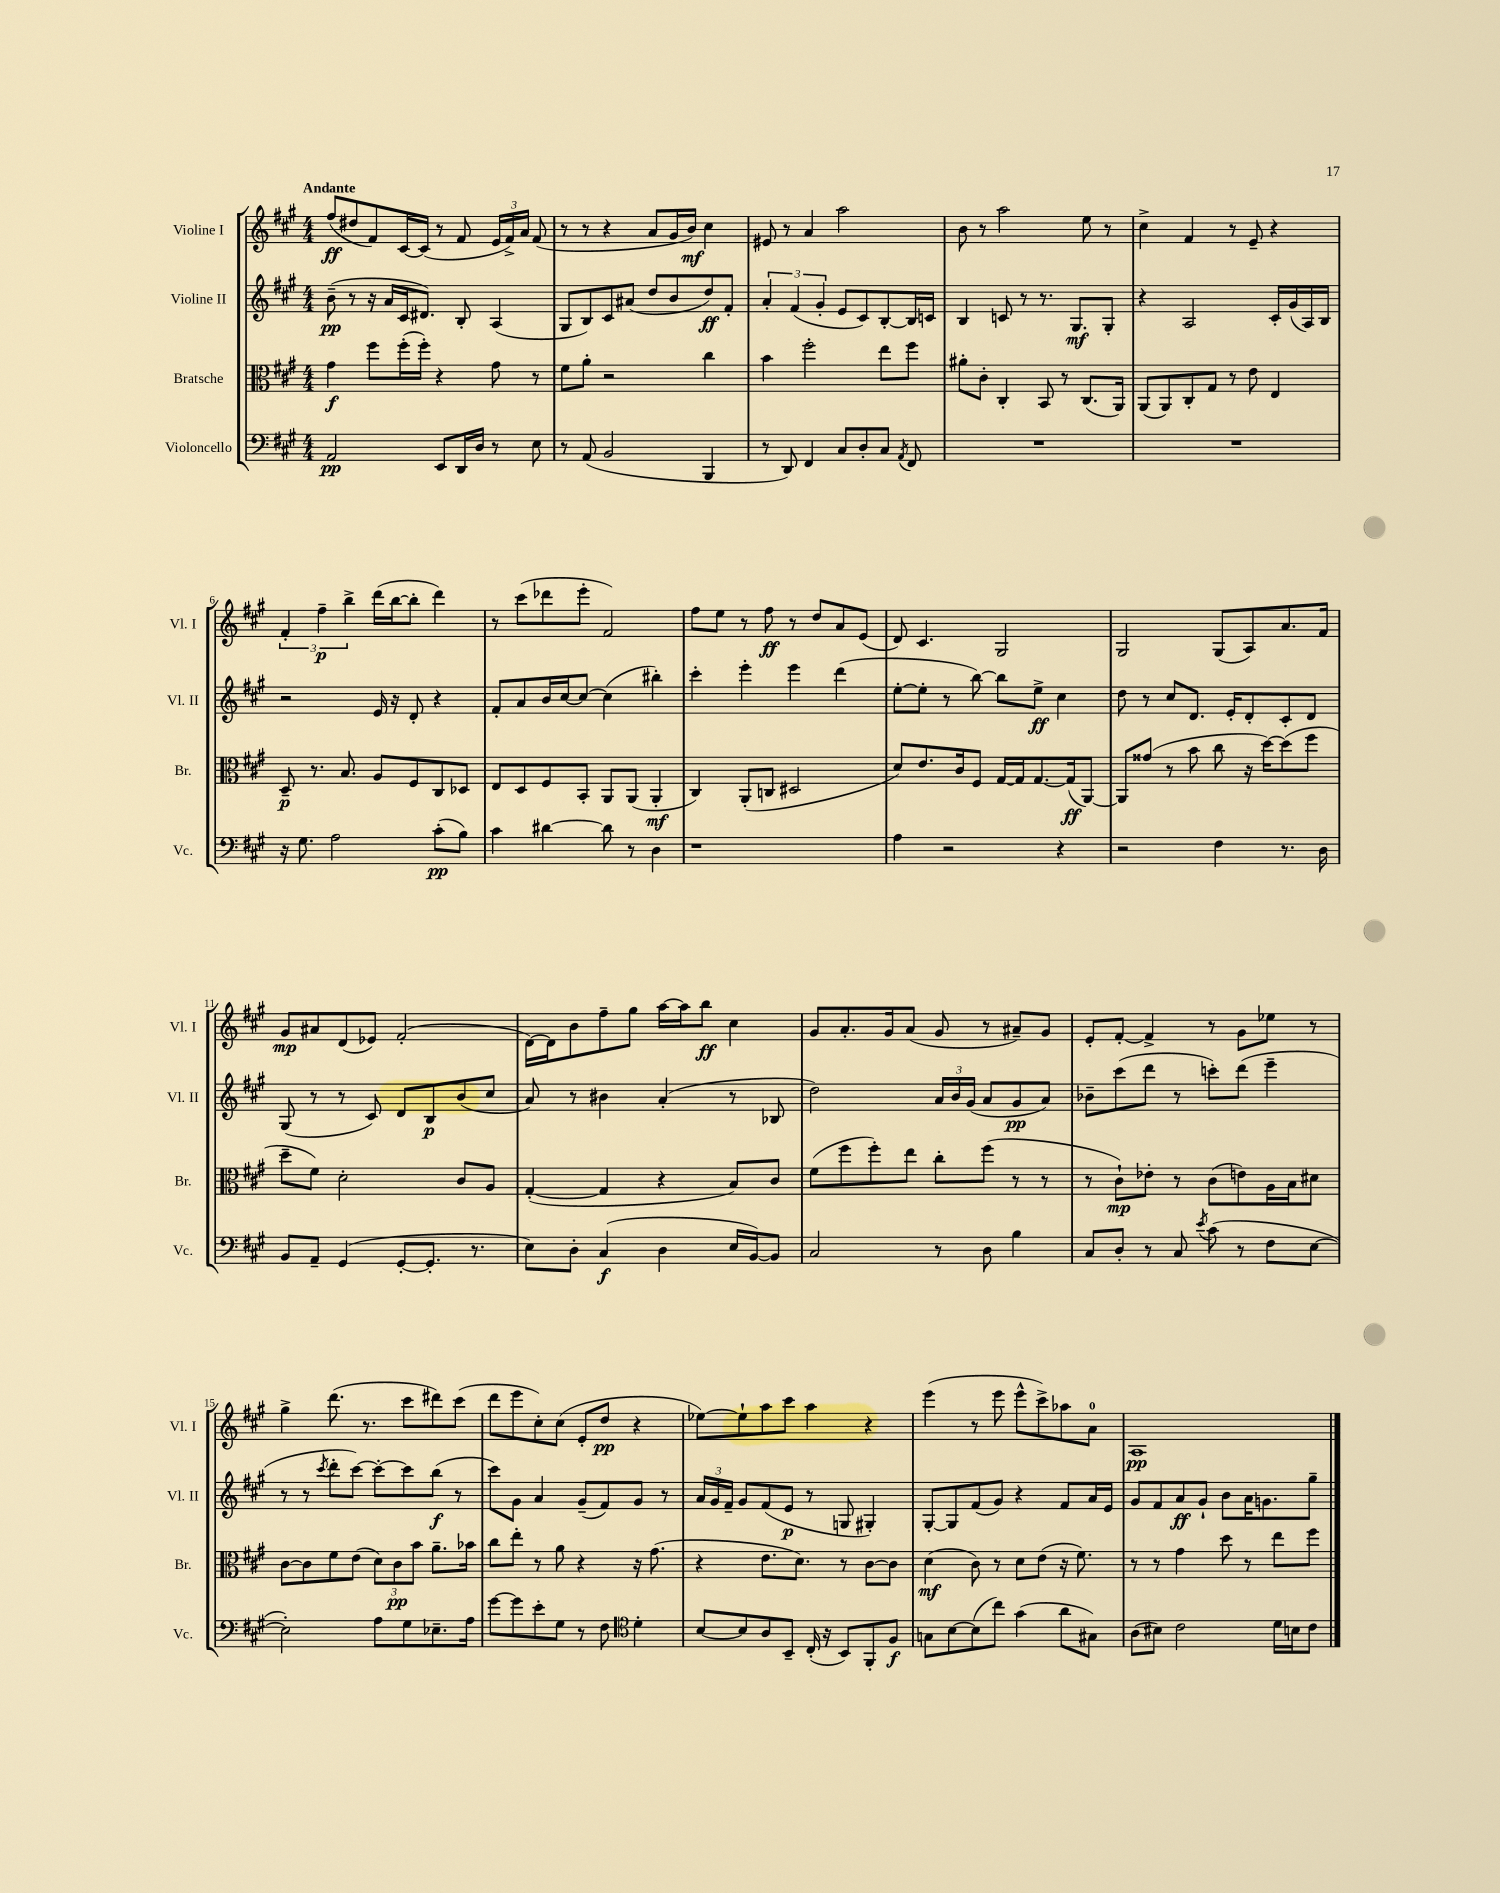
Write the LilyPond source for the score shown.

<<
\new StaffGroup <<
\new Staff = "s0" \with { instrumentName = "Violine I" shortInstrumentName = "Vl. I" } {
    \clef treble \key a \major \numericTimeSignature \time 4/4 \tempo "Andante"
    \autoBeamOff fis''8[\ff( dis''8 fis'8) cis'16~ cis'16]( r8 fis'8 \tuplet 3/2 { e'16[ fis'16->) a'16] } fis'8( |
    r8 r8 r4 a'8[ gis'16 b'16]\mf) cis''4 |
    eis'8 r8 a'4 a''2 |
    b'8 r8 a''2 e''8 r8 |
    cis''4-> fis'4 r8 e'8-- r4 |
    \tuplet 3/2 { fis'4-. fis''4--\p b''4-> } d'''16[( b''16~ b''8]-. d'''4) |
    r8 cis'''8[( des'''8 e'''8]-. fis'2) |
    fis''8[ e''8] r8 fis''8\ff r8 d''8[ a'8 e'8]( |
    d'8) cis'4. gis2 |
    gis2 gis8[( a8) a'8. fis'16] |
    gis'8[\mp ais'8 d'8( ees'8]) fis'2-.( |
    d'16[~) d'16 b'8 fis''8-- gis''8] a''16[~ a''16 b''8]\ff cis''4 |
    gis'8[ a'8.-. gis'16 a'8]( gis'8 r8 ais'8[--) gis'8] |
    e'8[-. fis'8]~-. fis'4-> r8 gis'8[ ees''8] r8 |
    gis''4-> d'''8.( r8. cis'''8[ dis'''8) cis'''8]( |
    d'''8[ e'''8 cis''8-.) cis''8]( e'8[-. d''8]\pp r4 |
    ees''8[~) ees''8-! a''8 cis'''8] a''4 r4 |
    e'''4( r8 e'''8 e'''8[-^ cis'''8->) aes''8 a'8]-0 |
    a1\pp \bar "|." |
}
\new Staff = "s1" \with { instrumentName = "Violine II" shortInstrumentName = "Vl. II" } {
    \clef treble \key a \major \numericTimeSignature \time 4/4
    \autoBeamOff b'8--\pp( r8 r16 a'16[ cis'16 dis'8.]) b8-. a4( |
    gis8[ b8) cis'8 ais'8]( d''8[ b'8 d''8\ff) fis'8]-. |
    \tuplet 3/2 { a'4-. fis'4( gis'4-. } e'8[ cis'8) b8~-. b16 c'16] |
    b4 c'8 r8 r8. gis8.[\mf gis8]-. |
    r4 a2 cis'16[-. gis'16( a16) b16] |
    r2 e'16 r16 d'8-. r4 |
    fis'8[-. a'8 b'16 cis''16~ cis''8]~ cis''4( bis''4-.) |
    cis'''4-. e'''4-. e'''4 d'''4( |
    e''8[~-. e''8]-. r8 b''8~) b''8[ e''8]->\ff cis''4 |
    d''8 r8 cis''8[ d'8.] e'16[-. d'8-. cis'8-. d'8] |
    gis8( r8 r8 cis'8) d'8[ b8\p b'8( cis''8] |
    a'8) r8 bis'4 a'4-.( r8 bes8 |
    d''2) \tuplet 3/2 { a'16[ b'16 gis'16]( } a'8[ gis'8\pp a'8]) |
    bes'8[-- cis'''8( d'''8] r8 c'''8[-.) d'''8]( e'''4-- |
    r8 r8 \acciaccatura { cis'''8 } d'''8[-. cis'''8]~) cis'''8[~-. cis'''8 b''8]\f( r8 |
    cis'''8[) gis'8] a'4 gis'8[--( fis'8) gis'8] r8 |
    \tuplet 3/2 { a'16[ gis'16 fis'16]-- } gis'8[ fis'8( e'8]\p r8 g8 gis4-.) |
    gis8[~-. gis8 fis'8( gis'8]) r4 fis'8[ a'16 e'16] |
    gis'8[ fis'8 a'8\ff gis'8]-! b'8[ a'16 g'8. gis''8]-- \bar "|." |
}
\new Staff = "s2" \with { instrumentName = "Bratsche" shortInstrumentName = "Br." } {
    \clef alto \key a \major \numericTimeSignature \time 4/4
    \autoBeamOff gis'4\f fis''8[ fis''16-.( fis''16]-.) r4 gis'8 r8 |
    fis'8[ a'8]-. r2 cis''4 |
    b'4 fis''2-. e''8[ fis''8] |
    ais'8[-. cis'8]-. cis4-. b,8 r8 cis8.[( a,16]) |
    a,8[( a,8) cis8-. gis8] r8 e'8 e4 |
    d8--\p r8. b8. a8[ fis8 cis8 des8] |
    e8[ d8 fis8 b,8]-. a,8[ a,8]( a,4-.\mf |
    cis4) a,8[-.( c8] dis2 |
    d'8[) e'8. cis'16 fis8] gis16[~ gis16 gis8.~ gis16\ff( a,8]~) |
    a,8[ gisis'8]( r8 b'8 cis''8 r16 d''16[~) d''8( fis''8] |
    d''8[-- fis'8]) d'2-. cis'8[ a8] |
    gis4~-.( gis4 r4 b8[) cis'8] |
    fis'8[( fis''8 fis''8-.) e''8] cis''8[-. fis''8]( r8 r8 |
    r8 cis'8[-!\mp) ees'8]-. r8 cis'8[( e'8) a16 b16 dis'8] |
    cis'8[~ cis'8 fis'8 e'8]( \tuplet 3/2 { d'8[) cis'8\pp b'8] } a'8.[-- bes'16] |
    cis''8[ e''8]-. r8 a'8 r4 r16 gis'8.( |
    r4 e'8.[ d'8.]) r8 cis'8[~ cis'8] |
    d'4\mf( cis'8) r8 d'8[ e'8]( r16 fis'8.) |
    r8 r8 gis'4 d''8 r8 e''8[ fis''8] \bar "|." |
}
\new Staff = "s3" \with { instrumentName = "Violoncello" shortInstrumentName = "Vc." } {
    \clef bass \key a \major \numericTimeSignature \time 4/4
    \autoBeamOff a,2\pp e,8[ d,16 d16] r8 e8 |
    r8 a,8( b,2 b,,4 |
    r8 d,8) fis,4 cis8[ d8-. cis8] \acciaccatura { a,8 } fis,8 |
    R1 |
    R1 |
    r16 gis8. a2 cis'8[-.\pp( b8]) |
    cis'4 dis'4~ dis'8 r8 d4 |
    r1 |
    a4 r2 r4 |
    r2 fis4 r8. d16 |
    b,8[ a,8]-- gis,4( gis,8[~-. gis,8.]-. r8. |
    e8[) d8]-. cis4\f( d4 e16[ b,16~) b,8] |
    cis2 r8 d8 b4 |
    cis8[ d8]-. r8 cis8 \acciaccatura { e'8 } cis'8( r8 fis8[ e8]~ |
    e2-.) a8[ gis8 ees8.-- a16] |
    gis'8[~ gis'8 e'8-. gis8] r8 fis8 \clef tenor d'4-. |
    b8[~ b8 a8 b,8]-- cis16-.( r16 b,8[) fis,8-. fis8]\f |
    g8[ b8~ b8( cis''8]) gis'4( a'8[ gis8]) |
    a8[( bis8]) cis'2 d'16[ b16 cis'8] \bar "|." |
}
>>
>>
